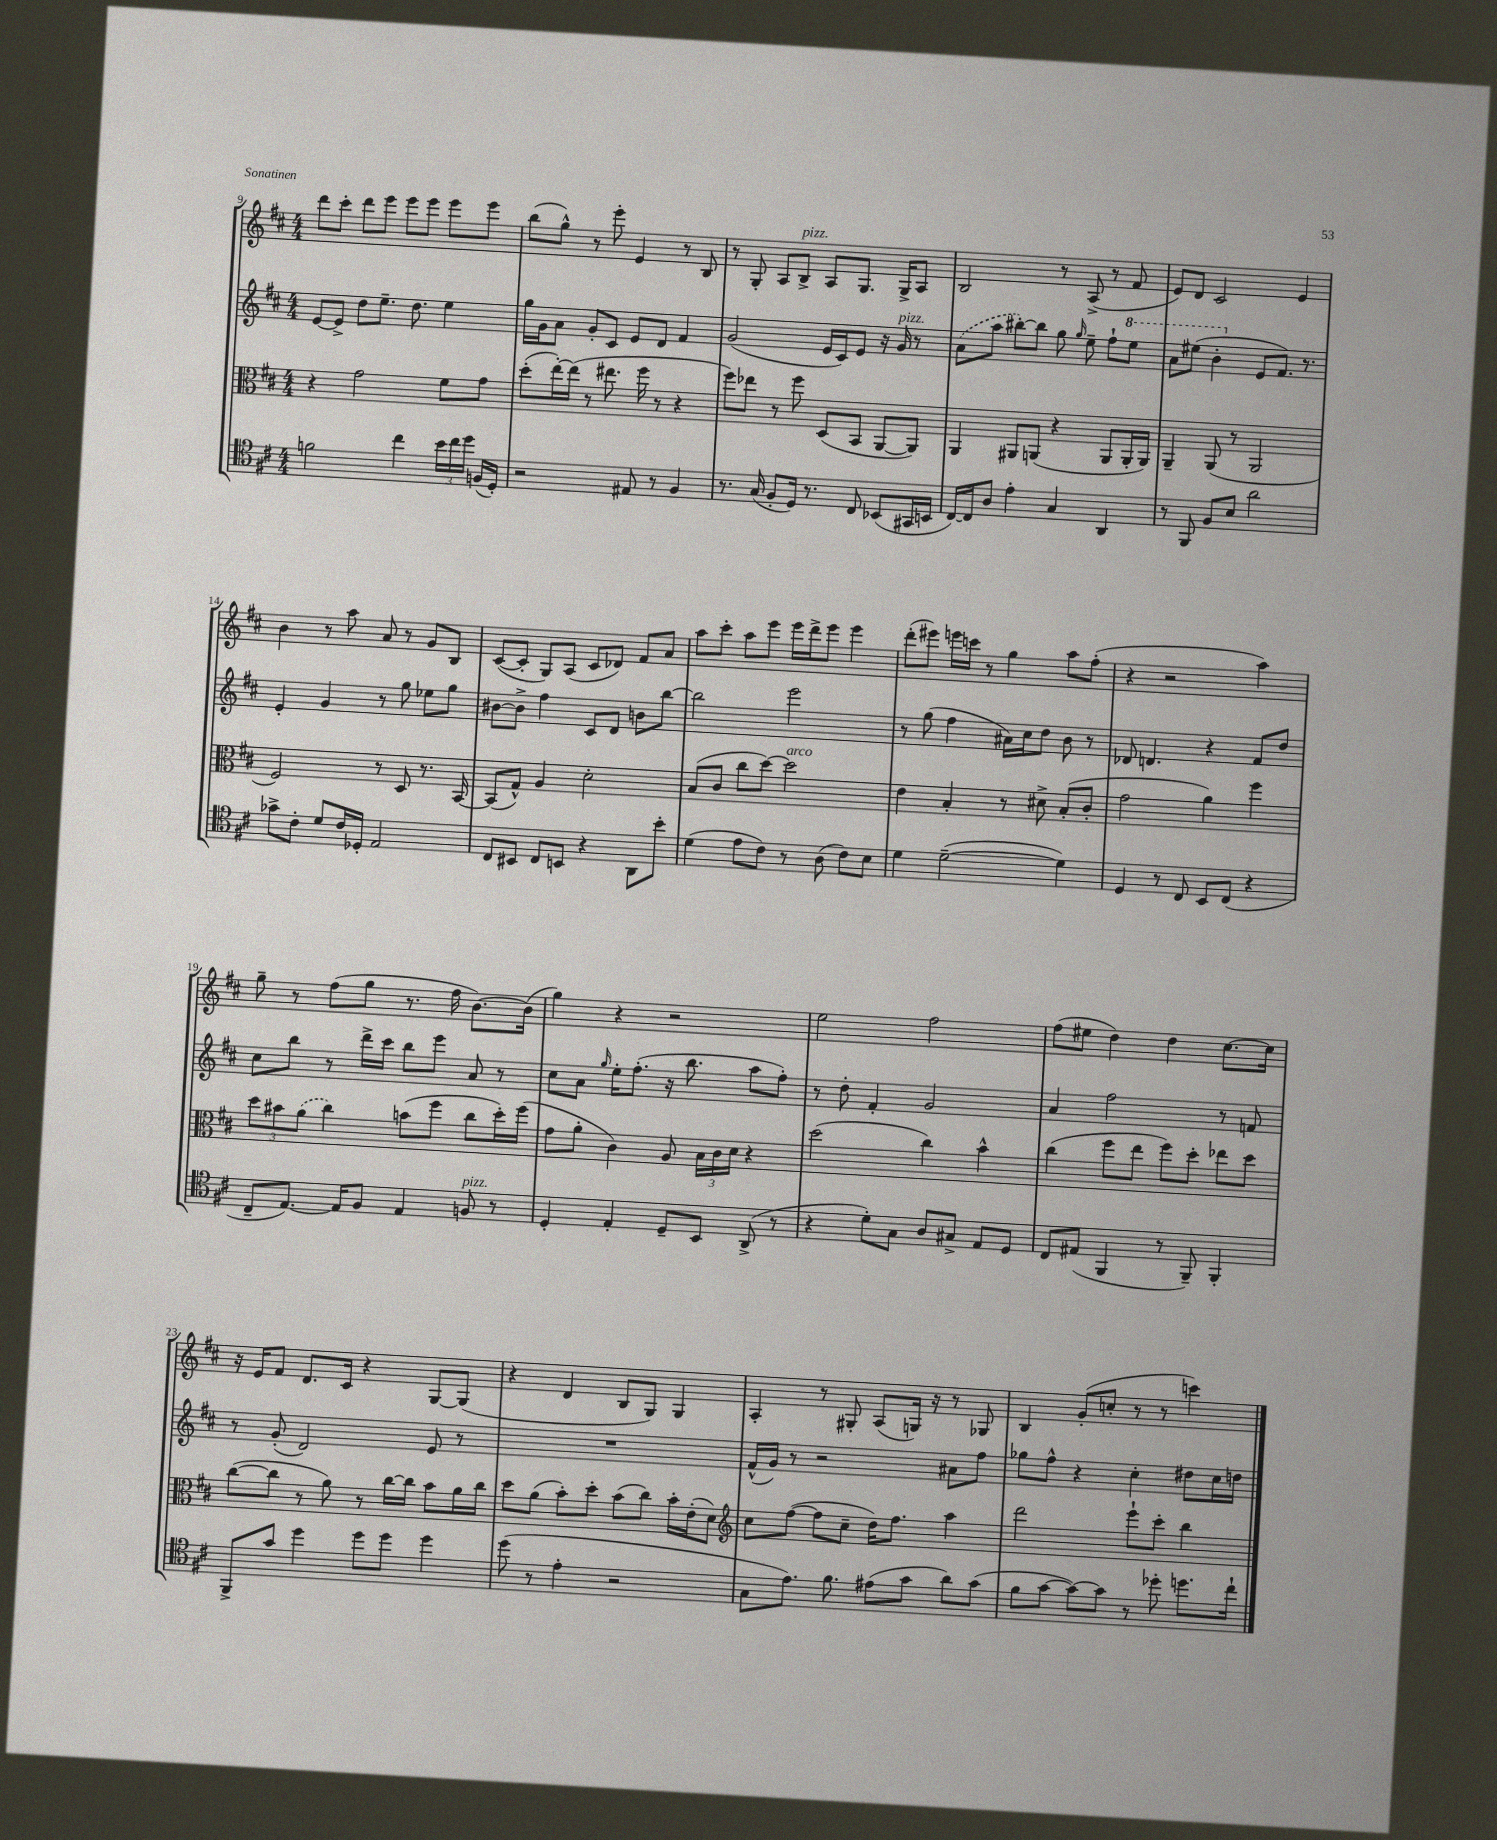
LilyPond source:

<<
\new StaffGroup <<
\new Staff = "s0" {
    \clef treble \key d \major \numericTimeSignature \time 4/4
    \autoBeamOff d'''8[ cis'''8]-. d'''8[ e'''8] e'''8[ e'''8] e'''8[ e'''8] |
    b''8[( g''8]-^) r8 e'''8-. e'4 r8 b8 |
    r8 g8-. a8[ b8]->^\markup { \italic "pizz." } a8[ g8.] g16[-> a8] |
    b2 r8 a8->( r8 fis'8 |
    e'8[) d'8] cis'2 e'4 |
    b'4 r8 a''8 a'8 r8 g'8[ b8] |
    cis'8[~( cis'8]-. g8[) a8]( cis'8[ des'8]) fis'8[ a'8] |
    a''8[ cis'''8]-. a''8[ e'''8] e'''16[ d'''16-> e'''8] e'''4 |
    d'''8[-.( eis'''8]) e'''16[ c'''16] r8 g''4 a''8[ fis''8]-.( |
    r4 r2 a''4) |
    g''8-- r8 fis''8[( g''8] r8. fis''16 b'8.[~) b'16]( |
    g''4) r4 r2 |
    e''2 fis''2 |
    fis''8[( eis''8] d''4) d''4 cis''8.[~ cis''16] |
    r16 e'16[ fis'8] d'8.[ cis'16] r4 g8[~ g8]( |
    r4 d'4 b8[ g8]) g4 |
    a4-. r8 gis8-. a8[( g16]) r16 r8 ges8 |
    b4 g'8[-.( c''8]-. r8 r8 c'''4) \bar "|." |
}
\new Staff = "s1" {
    \clef treble \key d \major \numericTimeSignature \time 4/4
    \autoBeamOff e'8[~ e'8]-> d''8[ e''8.]-- d''8. e''4 |
    g''16[ g'16 a'8] g'8[-. cis'8] e'8[ d'8] fis'4 |
    g'2( e'16[ cis'16) e'8] r16 g'16^\markup { \italic "pizz." } r8 |
    \once \slurDashed a'8[( a''8] bis''8[~-.) bis''8] g''8 \grace { g''16 } e''8-- fis''8[-! \ottava #1 e'''8] |
    a''8[ eis'''8]( b''4-. \ottava #0 e'8[ fis'8.]) r8. |
    e'4-. g'4 r8 g''8 ees''8[ g''8] |
    bis'8[~ bis'8]-> fis''4 cis'8[ d'8] b'8[ b''8]~ |
    b''2 e'''2 |
    r8 g''8( fis''4 ais'16[) cis''16 d''8] b'8 r8 |
    des'8 d'4. r4 fis'8[ d''8] |
    cis''8[ b''8] r8 d'''16[-> cis'''16] b''8[ e'''8] a'8 r8 |
    cis''8[ a'8] \grace { g''16 } e''16[-. fis''8.]-.( r16 b''8. a''8[ fis''8]-.) |
    r8 d''8-. fis'4-. g'2 |
    a'4 fis''2 r8 f'8 |
    r8 g'8-.( d'2) e'8 r8 |
    R1 |
    fis'16[-^( g'16]) r8 r2 ais'8[ fis''8] |
    ges''8[ fis''8]-^ r4 cis''4-. dis''8[ cis''16 d''16] \bar "|." |
}
\new Staff = "s2" {
    \clef alto \key d \major \numericTimeSignature \time 4/4
    \autoBeamOff r4 g'2 fis'8[ g'8] |
    d''8[-.( e''16~-.) e''16]( r8 eis''8. fis''16 r8 r4 |
    fis''8[) ees''8] r8 fis''8 d8[( b,8] a,8[~ a,8]) |
    a,4 ais,8[ a,8]( r4 a,8[ a,16-. a,16]) |
    a,4-- a,8( r8 a,2 |
    fis2) r8 d8 r8. b,16~ |
    b,8[( g8]-^) a4 d'2-. |
    b8[( cis'8] cis''8[ d''8]~) d''2^\markup { \italic "arco" } |
    e'4 b4-. r8 dis'8-> b8[-.( cis'8]-. |
    g'2 a'4) fis''4 |
    \tuplet 3/2 { d''8[ bis'8 \once \slurDashed a'8]( } cis''4) b'8[( fis''8] cis''8[ d''16-.) fis''16]( |
    g'8[ a'8]-. cis'4) a8 \tuplet 3/2 { b16[ cis'16 d'16] } r4 |
    d''2( cis''4) b'4-^ |
    cis''4( fis''8[ e''8] fis''8[) d''8]-. ees''8[ d''8] |
    cis''8[~( cis''8] r8 a'8) r8 cis''16[~ cis''16] b'8[ a'16 cis''16] |
    d''8[ a'8]( b'8[-.) d''8]-. b'8[( cis''8]) b'16[-. e'16-.( d'8]) |
    \clef treble cis''8[ fis''8]~( fis''8[ cis''8]-- d''16[) fis''8.] a''4 |
    d'''2 e'''8[-! cis'''8]-. b''4 \bar "|." |
}
\new Staff = "s3" {
    \clef tenor \key d \major \numericTimeSignature \time 4/4
    \autoBeamOff f'2 cis''4 \tuplet 3/2 { b'16[ cis''16 d''16] } f16[( d16]-.) |
    r2 eis8 r8 fis4 |
    r8. g16( fis8[-. d16]) r8. cis8 bes,8[( gis,16 b,16] |
    cis16[~) cis16 a8] e'4-. g4 a,4 |
    r8 fis,8 fis8[ b8] a'2 |
    ges'8[-> cis'8]-. d'8[ cis'16 des16]-. e2 |
    cis8[ bis,8] cis8[ b,8] r4 a,8[ b'8]-. |
    d'4( e'8[ cis'8]) r8 a8( cis'8[) b8] |
    d'4 d'2~--( d'4) |
    d4 r8 cis8 b,8[ cis8]( r4 |
    cis8[-- e8.]~) e16[ fis8] e4 f8^\markup { \italic "pizz." } r8 |
    d4-. e4-. d8[-- b,8] a,8->( r8 |
    r4 d'8[-.) g8] a8[ gis8]-> e8[ d8] |
    cis8[ eis8]( fis,4 r8 fis,8--) fis,4-. |
    fis,8[-> g'8] d''4 d''8[ d''8] d''4 |
    d''8( r8 e'4-. r2 |
    g8[ e'8.]) fis'8. eis'8[( g'8] a'8[) g'8]( |
    fis'8[ g'8]~ g'8[~) g'8] r8 des''8-. d''8.[ cis''16]-! \bar "|." |
}
>>
>>
\layout { \context { \Score currentBarNumber = #9 } }
